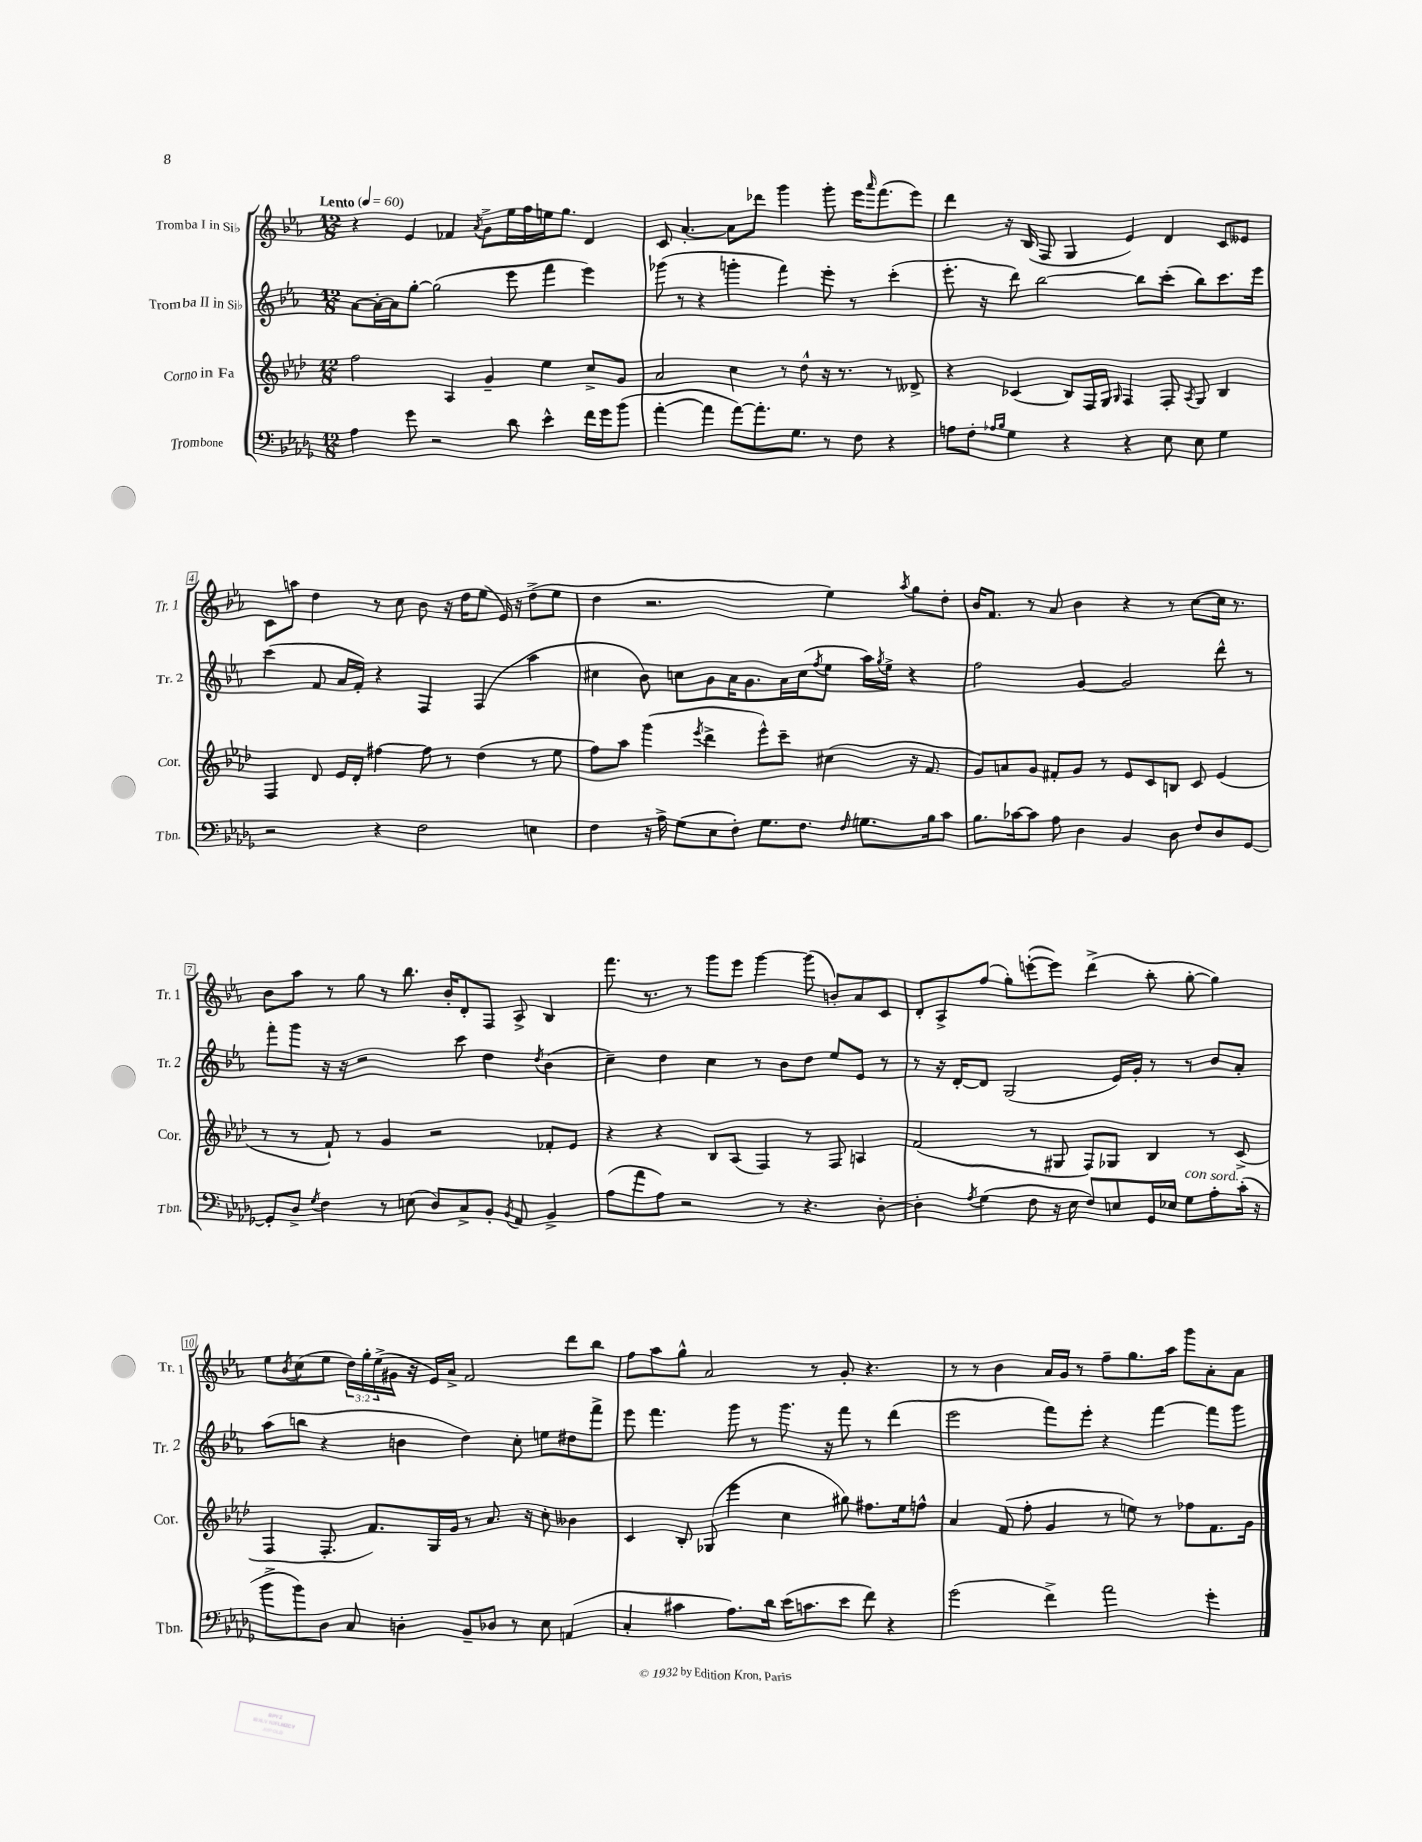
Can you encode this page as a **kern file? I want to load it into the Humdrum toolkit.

**kern	**kern	**kern	**kern
*staff4	*staff3	*staff2	*staff1
*clefF4	*clefG2	*clefG2	*clefG2
*k[b-e-a-d-g-]	*k[b-e-a-d-]	*k[b-e-a-]	*k[b-e-a-]
*M12/8	*M12/8	*M12/8	*M12/8
*MM60	*MM60	*MM60	*MM60
4A-	2ff	[8a-	4r
.	.	16a-'_	.
.	.	16a-]	.
8g-	.	[8gg'	4e-
2r	.	(2gg]	.
.	4A-	.	4f-
.	.	.	8qa-
.	4g~	.	8g^
8d-	.	8eee-	16ee-
.	.	.	16ff
4e-^^	4ee-	4fff	16ee
.	.	.	8.gg
16f	8cc^	4eee-)	4d
16g-	.	.	.
(8b-	8g	.	.
=	=	=	=
[4a-'	2a-	(8ggg-	8c
.	.	8r	[4.a-'
4a-]	.	4r	.
[8a-)	4cc	4ggg'	8a-]
8.a-']	.	.	8ddd-
.	8r	4fff)	4ggg
8.G-	.	.	.
.	8dd-^^	.	.
8r	16r	8eee-'	8ggg'
.	8.r	.	.
8F	.	8r	16eee-
.	.	.	16qqaaa-
.	.	.	(8.fff
4r	8r	(4ccc'	.
.	8d--^	.	8eee-)
=	=	=	=
8A	4r	8.eee-'	4ddd
8F'	.	.	.
.	.	16r	.
16qqA-	.	.	.
16qqB-	.	.	.
4G-	(4c-	8ddd)	16r
.	.	.	(16B-
.	.	[2bb-	8F
4r	8B-)	.	4G
.	16F	.	.
.	16G	.	.
.	16qqG	.	.
4r	4F	.	4e-)
.	.	8bb-]	.
8E-	8F'	(8ccc'	4d
.	8qA-	.	.
8E-	8G	8bb-)	.
4G-	4B-	8.ccc	8c
.	.	.	8e--
.	.	16eee-	.
=	=	=	=
2r	4F	(4ccc	8c
.	.	.	8aa
.	8d-	8f	4dd
.	16e-	16a-	.
.	16d-'	16f')	.
4r	[4ff#	4r	8r
.	.	.	8cc
2F	8ff#]	4F	8b-
.	8r	.	16r
.	.	.	16dd
.	(4dd-	(4F	(8ee-
.	.	.	16e-)
.	.	.	16r
4E	8r	4aa-	(8dd^
.	8ee-	.	8ee-
=	=	=	=
4F	8ff)	4cc#	4dd
.	8aa-	.	.
16r	(4ggg	8b-)	2.r
16A-^	.	.	.
(8G-	.	8cc	.
.	8qeee-	.	.
8E-	4ddd-^	8g	.
8F')	.	16a-	.
.	.	8.g	.
8.G-	8eee-^^)	.	.
.	8ccc~	16a-	.
8.F	.	(16cc	.
.	.	8qff	.
.	(4cc#	8ee-	4ee-)
16qqF	.	.	.
8.G	.	16aa-)	.
.	.	8qgg	.
.	.	16ee-^	.
.	.	.	8qaa-
.	16r	4r	8gg
16B-	8.f	.	.
8c	.	.	8dd'
=	=	=	=
8.B-	8g)	2ff	16b-
.	.	.	8.f
.	8a	.	.
[16c-	.	.	.
8c-]	8g	.	8r
8A-	8f#'	.	8a-
4D-	8g	[4g	4b-
.	8r	.	.
4BB-	8e-	2g]	4r
.	8c	.	.
8D-	8B	.	8r
8F	8c	.	[8cc
8D-	(4e-	8ddd^^	16cc]
.	.	.	8.r
[8GG-	.	8r	.
=	=	=	=
8GG-']	8r	8fff'	8b-
8D-^	8r	8ggg	8aa-
8qG-	.	.	.
4F	8f`)	16r	8r
.	.	16r	.
.	8r	2r	8gg
8r	4g	.	8r
(8E	.	.	8.bb-
8D-)	2r	.	.
.	.	.	16b-'
8C^	.	8ccc	8d'
8BB-'	.	4dd	8F
8qBB-	.	.	.
8AA-	.	.	8A-^
.	.	8qdd	.
4BB-^	8f-'	(4b-	4B-
.	8e-	.	.
=	=	=	=
(8A-	4r	4cc~)	8.fff
8a-	.	.	.
.	.	.	8.r
8A-)	4r	4dd	.
2r	.	.	8r
.	8B-	4cc	8ggg
.	(8A-	.	8eee-
.	4F)	8r	[4ggg
8r	.	8b-	.
4.r	8r	8dd	(8ggg]
.	8F	8ee-	8b')
.	4A	8e-	8a-
[8D-'	.	8r	8c
=	=	=	=
4D-']	(2f	8r	8d'
.	.	16r	8A-^
.	.	[16d'	.
8qA-	.	.	.
(4G-	.	8d]	(8ff
.	.	(2G	8gg')
8F	8r	.	([8eee'
16r	8G#	.	8eee])
16E-	.	.	.
8F)	8F)	.	(4ddd^
8E	8G-	16e-)	.
.	.	16g'	.
16GG-	4B-	8r	8bb-'
16E-	.	.	.
8G-	.	8r	[8gg'
8A-'	8r	8b-	4gg])
(16c'	(8c^	8a-'	.
16r	.	.	.
=	=	=	=
8b-^	4F	(8aa-	8ee-
.	.	.	8qb-
8b-)	.	8bb	(8cc
8D-	8.F'	4r	8ee-
8C	.	.	24dd)
.	.	.	24gg'
.	8.f)	.	.
.	.	.	(24ee-^
4D'	.	4b	16g#
.	.	.	16r
.	16G	.	16e-)
.	16g	.	16a-^
8BB-~	8r	4dd)	2f
8D-	8.a-	.	.
8r	.	8cc'	.
.	16r	.	.
8E-	8cc'	8ee	.
(4AA	4b--	8dd#	8ddd
.	.	8fff^	8bb-
=	=	=	=
4C'	4c	8eee-	8ff
.	.	4.fff	8aa-
4c#	8B-'	.	8gg^^
.	(8G-	.	2a-
8.A-)	4eee-	8ggg	.
.	.	8r	.
16d-	.	.	.
(16e-	4cc	8.ggg	.
8.c	.	.	.
.	.	.	8r
.	.	16r	.
8e-	8gg#)	8fff	8g'
8f)	8.ff#	8r	4.r
4r	.	(4ddd	.
.	16ee-	.	.
.	8ff^^	.	.
=	=	=	=
(2g-	4a-	2eee-	8r
.	.	.	8r
.	(8f	.	4b-
.	8ff'	.	.
4f^)	4g	8fff)	16a-
.	.	.	16g
.	.	8eee-'	8r
2a-	8r	4r	8ff~
.	8ee)	.	8.gg
.	8r	[4fff	.
.	.	.	16aa-
.	8ff-	.	8ggg
4g-'	8.f	8fff]	8a-'
.	.	8ggg	8a-
.	16g	.	.
==	==	==	==
*-	*-	*-	*-
